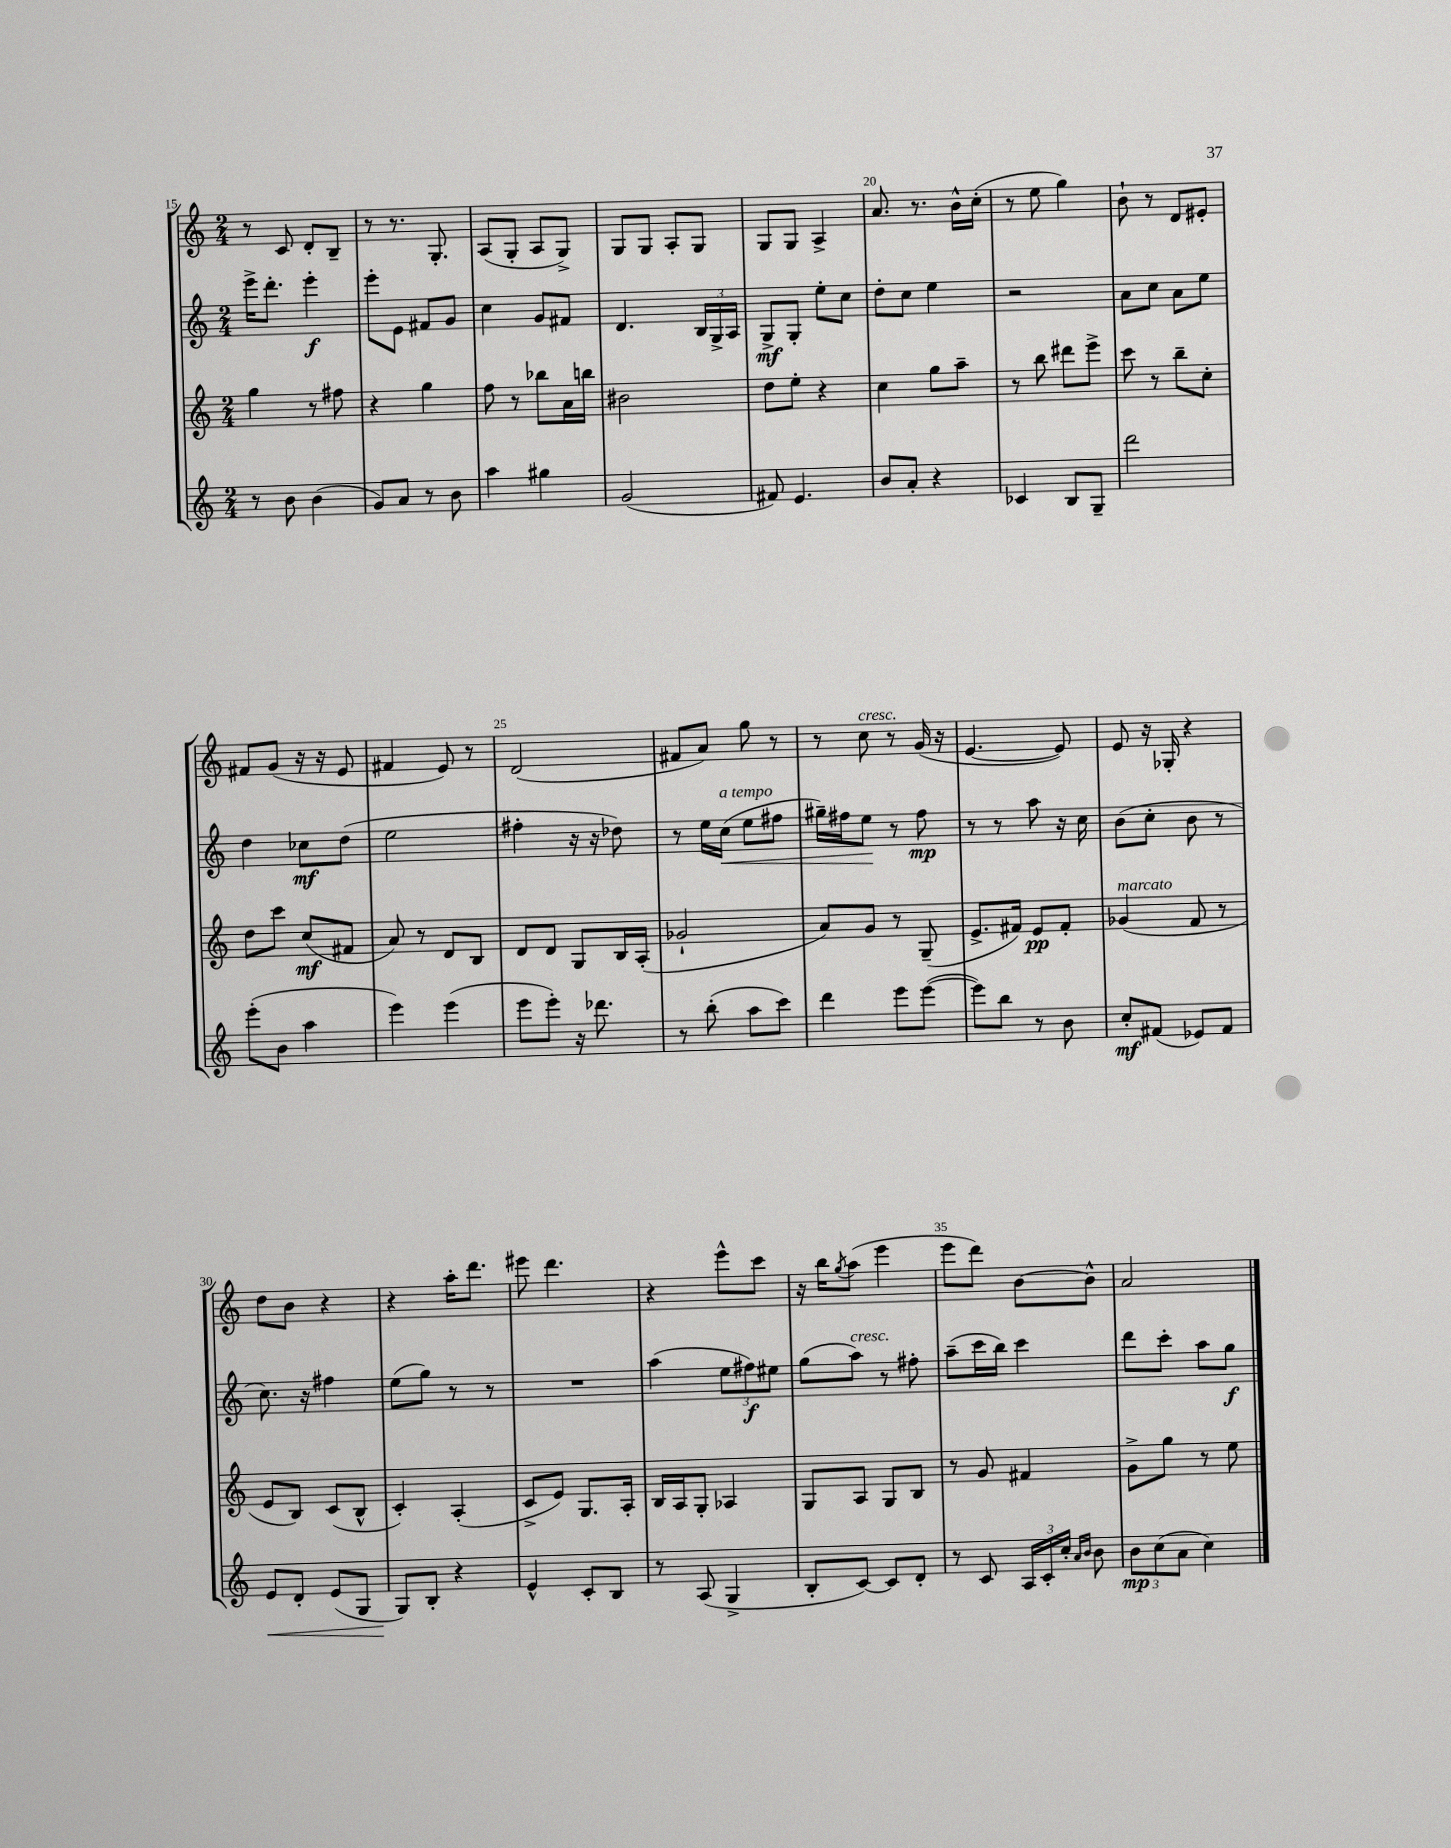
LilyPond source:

<<
\new StaffGroup <<
\new Staff = "s0" {
    \clef treble \key c \major \numericTimeSignature \time 2/4
    r8 c'8 d'8-. b8-- |
    r8 r8. g8.-. |
    a8( g8-. a8 g8->) |
    g8 g8 a8-. g8 |
    g8 g8 a4-> |
    a'8. r8. b'16-^ c''16-.( |
    r8 e''8 g''4) |
    b'8-! r8 d'8 eis'8-. |
    fis'8 g'8( r16 r16 e'8 |
    fis'4 e'8) r8 |
    d'2( |
    fis'8 a'8) g''8 r8 |
    r8 c''8^\markup { \italic "cresc." } r8 g'16( r16 |
    e'4.~ e'8) |
    e'8 r16 ges16-. r4 |
    d''8 b'8 r4 |
    r4 a''16-. d'''8. |
    eis'''8 d'''4. |
    r4 e'''8-^ c'''8 |
    r16 b''16 \acciaccatura { g''8 } a''8( e'''4 |
    e'''8 d'''8) b'8~ b'8-^ |
    a'2 \bar "|." |
}
\new Staff = "s1" {
    \clef treble \key c \major \numericTimeSignature \time 2/4
    e'''16-> d'''8.-. e'''4-.\f |
    e'''8-. e'8 fis'8 g'8 |
    c''4 g'8 fis'8 |
    d'4. \tuplet 3/2 { b16 g16-> a16 } |
    g8->\mf g8-. e''8-. c''8 |
    d''8-. c''8 e''4 |
    r2 |
    a'8 c''8 a'8 e''8 |
    d''4 ces''8\mf d''8( |
    e''2 |
    fis''4-. r16 r16 des''8) |
    r8 e''16 c''16\<^\markup { \italic "a tempo" }( e''8 fis''8 |
    gis''16--) fis''16 e''8\! r8 fis''8\mp |
    r8 r8 a''8 r16 c''16 |
    b'8( c''8-. b'8 r8 |
    c''8.) r16 fis''4 |
    e''8( g''8) r8 r8 |
    R2 |
    a''4( \tuplet 3/2 { e''8 fis''8\f) eis''8 } |
    g''8( a''8^\markup { \italic "cresc." }) r8 fis''8-. |
    a''8--( c'''16 b''16) c'''4 |
    d'''8 c'''8-. a''8 g''8\f \bar "|." |
}
\new Staff = "s2" {
    \clef treble \key c \major \numericTimeSignature \time 2/4
    g''4 r8 fis''8 |
    r4 g''4 |
    f''8 r8 bes''8 a'16 b''16 |
    bis'2 |
    d''8 e''8-. r4 |
    c''4 g''8 a''8-- |
    r8 b''8 dis'''8 e'''8-> |
    c'''8 r8 b''8-- c''8-. |
    d''8 c'''8 c''8\mf( fis'8 |
    a'8) r8 d'8 b8 |
    d'8 d'8 g8 b16 a16-.( |
    ges'2-! |
    a'8) g'8 r8 g8--( |
    e'8.-> fis'16) e'8\pp fis'8-. |
    ges'4^\markup { \italic "marcato" }( f'8 r8 |
    e'8 b8) c'8( b8-^ |
    c'4-.) a4-.( |
    c'8-> e'8) g8. a16-. |
    b16 a16 g8-. aes4 |
    g8 a8 g8 b8 |
    r8 g'8 fis'4 |
    g'8-> g''8 r8 e''8 \bar "|." |
}
\new Staff = "s3" {
    \clef treble \key c \major \numericTimeSignature \time 2/4
    r8 b'8 b'4( |
    g'8) a'8 r8 b'8 |
    a''4 gis''4 |
    g'2( |
    fis'8) e'4. |
    b'8 a'8-. r4 |
    ces'4 b8 g8-- |
    d'''2 |
    e'''8-.( b'8 a''4 |
    e'''4) e'''4( |
    e'''8 e'''8-.) r16 des'''8. |
    r8 b''8-.( a''8 c'''8) |
    d'''4 e'''8 e'''8~( |
    e'''8) b''8 r8 b'8 |
    c''8-.\mf fis'8( ees'8) fis'8 |
    e'8\< d'8-. e'8( g8 |
    g8\!) b8-. r4 |
    e'4-^ c'8-. b8 |
    r8 a8( g4-> |
    b8-. c'8~) c'8 d'8-. |
    r8 c'8 \tuplet 3/2 { a16 c'16-. c''16-. } \grace { a'16 b'16 } b'8 |
    \tuplet 3/2 { b'8\mp c''8( a'8 } c''4) \bar "|." |
}
>>
>>
\layout { \context { \Score currentBarNumber = #15 \override BarNumber.break-visibility = ##(#f #t #t) barNumberVisibility = #(every-nth-bar-number-visible 5) } }
